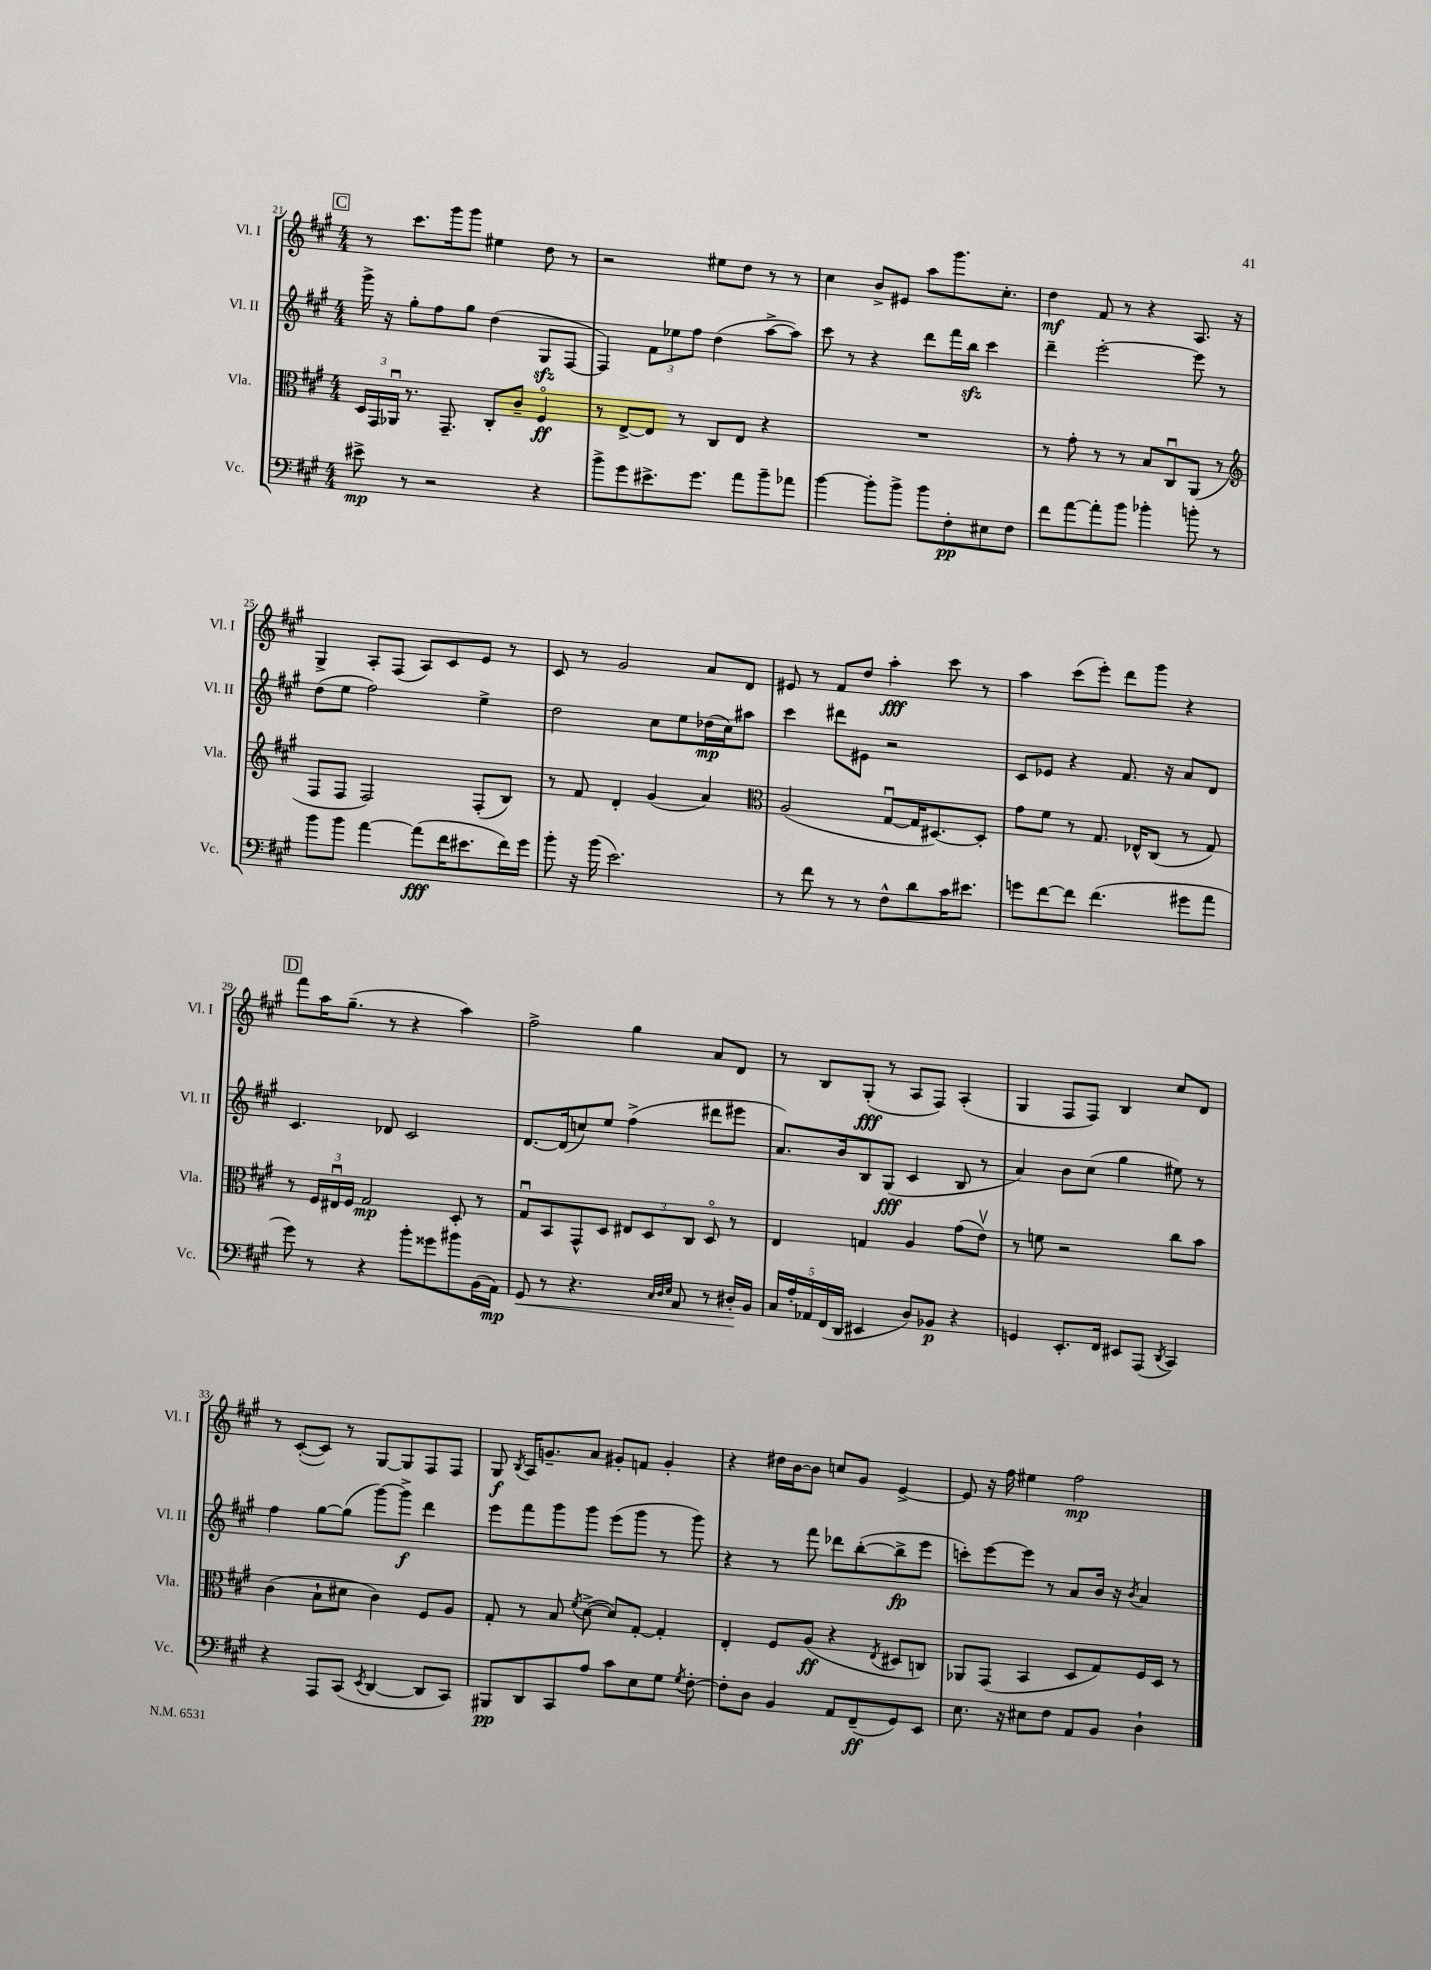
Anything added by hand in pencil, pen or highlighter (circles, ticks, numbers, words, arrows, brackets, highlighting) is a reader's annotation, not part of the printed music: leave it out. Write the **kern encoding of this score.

**kern	**dynam	**kern	**dynam	**kern	**dynam	**kern	**dynam
*part4	*part4	*part3	*part3	*part2	*part2	*part1	*part1
*staff4	*staff4	*staff3	*staff3	*staff2	*staff2	*staff1	*staff1
*I"Vc.	*	*I"Vla.	*	*I"Vl. II	*	*I"Vl. I	*
*I'Vc.	*	*I'Vla.	*	*I'Vl. II	*	*I'Vl. I	*
*clefF4	*	*clefC3	*	*clefG2	*	*clefG2	*
*k[f#c#g#]	*	*k[f#c#g#]	*	*k[f#c#g#]	*	*k[f#c#g#]	*
*M4/4	*	*M4/4	*	*M4/4	*	*M4/4	*
!!LO:REH:place=s1:t=C
=21	=21	=21	=21	=21	=21	=21	=21
8e#X^\	mp	24D/LL	.	16ggg#^\	.	8r	.
.	.	24GG#/	.	.	.	.	.
.	.	.	.	16r	.	.	.
.	.	24AA-Xu/JJ	.	.	.	.	.
8r	.	8.r	.	8gg#'\L	.	8.ccc#\L	.
2r	.	.	.	8ff#\	.	.	.
.	.	8.GG#~/	.	.	.	16ggg#\k	.
.	.	.	.	8gg#\J	.	8ggg#\J	.
.	.	8C#'/L	.	(4dd\	.	4ee#X\	.
.	.	8c#~/J	.	.	.	.	.
4r	.	4F#/	ff	8G#zz/L	.	8dd\	.
.	.	.	.	[8F#/J	.	8r	.
=22	=22	=22	=22	=22	=22	=22	=22
8b^\L	.	8r	.	4F#/])	.	2r	.
8g#\	.	[8E^/L	.	.	.	.	.
8.e#X^\	.	8E/J]	.	12f#\L	.	.	.
.	.	.	.	12ee-X\	.	.	.
.	.	8r	.	.	.	.	.
.	.	.	.	12ff#\J	.	.	.
8.g#\J	.	.	.	.	.	.	.
.	.	8C#/L	.	(4dd\	.	8ee#X\L	.
8a\L	.	8E/J	.	.	.	8dd\J	.
8b~\	.	4r	.	[8aa^\L	.	8r	.
8a-X\J	.	.	.	8aa\J])	.	8r	.
=23	=23	=23	=23	=23	=23	=23	=23
[4b\	.	1r	.	8ccc#\	.	4cc#\	.
.	.	.	.	8r	.	.	.
8b'\L]	.	.	.	4r	.	8b^/L	.
8b^\J	.	.	.	.	.	8e#X/J	.
8b\L	.	.	.	8ddd\L	.	8aa\L	.
8F#'\	pp	.	.	16fff#\L	.	8.ggg#\	.
.	.	.	.	16bbzz\JJ	.	.	.
8E#X\	.	.	.	4ccc#\	.	.	.
.	.	.	.	.	.	8.cc#'\J	.
8F#\J	.	.	.	.	.	.	.
=24	=24	=24	=24	=24	=24	=24	=24
8f#\L	.	8r	.	4ddd~\	.	4dd\	mf
[8a\	.	8g#'\	.	.	.	.	.
8a'\]	.	8r	.	[2eee'\	.	8f#/	.
8b\J	.	8r	.	.	.	8r	.
4b-X'\	.	8B/L	.	.	.	4r	.
.	.	8C#u/	.	.	.	.	.
8bn'\	.	(8AA/J	.	8eee\]	.	8.A/	.
8r	.	8r	.	8r	.	.	.
.	.	.	.	.	.	16r	.
!!LO:LB:g=z
=25	=25	=25	=25	=25	=25	=25	=25
*	*	*clefG2	*	*	*	*	*
8b\L	.	8F#/L	.	(8dd\L	.	4G#^/	.
8b\J	.	8F#/J	.	8ee\J	.	.	.
[4a\	.	2F#/)	.	2ff#\)	.	8A'/L	.
.	.	.	.	.	.	(8F#/J	.
(8a\L]	fff	.	.	.	.	8A/L)	.
16f#\K	.	.	.	.	.	8c#/	.
8.e#X\	.	.	.	.	.	.	.
.	.	(8F#'/L	.	4ee^\	.	8e/J	.
16f#\L)	.	8B/J)	.	.	.	8r	.
16g#\JJ	.	.	.	.	.	.	.
=26	=26	=26	=26	=26	=26	=26	=26
8b'\	.	8r	.	2dd\	.	8c#/	.
16r	.	8f#/	.	.	.	8r	.
(16b\	.	.	.	.	.	.	.
2.e\)	.	4d'/	.	.	.	2g#/	.
.	.	(4g#/	.	8cc#\L	.	.	.
.	.	.	.	8ee\	.	.	.
.	.	4a/)	.	(16dd-X\L	mp	8a/L	.
.	.	.	.	16cc#\J)	.	.	.
.	.	.	.	8aa#X\J	.	8d/J	.
=27	=27	=27	=27	=27	=27	=27	=27
*	*	*clefC3	*	*	*	*	*
8r	.	(2A/	.	4ccc#\	.	8e#X/	.
8f#\	.	.	.	.	.	8r	.
8r	.	.	.	8ddd#X\L	.	8f#/L	.
8r	.	.	.	8e#X\J	.	8dd/J	.
8F#^^\L	.	[8G#u/L	.	2r	.	4aa'\	fff
8d\	.	16G#/K]	.	.	.	.	.
.	.	[8.D#X/)	.	.	.	.	.
16c#\K	.	.	.	.	.	8ccc#\	.
8.e#X\J	.	.	.	.	.	.	.
.	.	8D#'/J]	.	.	.	8r	.
=28	=28	=28	=28	=28	=28	=28	=28
8gn\L	.	8g#\L	.	8c#/L	.	4aa\	.
[8f#\	.	8f#\J	.	8e-X/J	.	.	.
8f#\J]	.	8r	.	4r	.	(8ccc#\L	.
(4.f#\	.	8.G#/	.	.	.	8eee'\J)	.
.	.	.	.	8.f#/	.	8ddd\L	.
.	.	16E-X^^/KL	.	.	.	.	.
.	.	(8C#/J	.	.	.	8ggg#\J	.
.	.	.	.	16r	.	.	.
8g#X\L	.	8r	.	8a/L	.	4r	.
8a\J	.	8G#/)	.	8d/J	.	.	.
!!LO:LB:g=z
!!LO:REH:place=s1:t=D
=29	=29	=29	=29	=29	=29	=29	=29
8g#\)	.	8r	.	4.c#/	.	8fff#\L	.
8r	.	24F#/LL	.	.	.	16aa\K	.
.	.	24E#Xu/	.	.	.	.	.
.	.	.	.	.	.	(8.gg#~\J	.
.	.	24F#/JJ	.	.	.	.	.
4r	.	2G#/	mp	.	.	.	.
.	.	.	.	8d-X/	.	8r	.
8b'\L	.	.	.	2c#/	.	4r	.
8g##X\	.	.	.	.	.	.	.
8b#X\	.	8D'/	.	.	.	4aa\)	.
(16BB\L	.	8r	.	.	.	.	.
16AA\JJ)	mp	.	.	.	.	.	.
=30	=30	=30	=30	=30	=30	=30	=30
!	!LO:HP:b	!	!	!	!	!	!
8GG#/	<	8G#u/L	.	[8.d/L	.	2ff#^\	.
8r	.	8BB/	.	.	.	.	.
.	.	.	.	(16d/k]	.	.	.
4.r	.	8GG#^^/	.	8ccn/)	.	.	.
.	.	8D/J	.	8ee/J	.	.	.
.	.	12E#X/L	.	(4ff#^\	.	4gg#\	.
.	.	12D/	.	.	.	.	.
32qqC#/LLL	.	.	.	.	.	.	.
32qqD/	.	.	.	.	.	.	.
32qqE/JJJ	.	.	.	.	.	.	.
8AA/	.	.	.	.	.	.	.
.	.	12C#/J	.	.	.	.	.
8r	.	8D/	.	8ddd#X\L	.	8a/L	.
16D#X'/LL	.	8r	.	8eee#X\J	.	8d/J	.
16BB/JJ	[	.	.	.	.	.	.
=31	=31	=31	=31	=31	=31	=31	=31
20C#/LL	.	4E/	.	8.a/L)	.	8r	.
20A'/	.	.	.	.	.	.	.
20AA-X/	.	.	.	.	.	.	.
.	.	.	.	.	.	8B/L	.
(20FF#/	.	.	.	.	.	.	.
.	.	.	.	16b/k	.	.	.
20DD/JJ	.	.	.	.	.	.	.
4EE#X/	.	4Gn/	.	8B/	.	(8G#'/J	fff
.	.	.	.	(8G#/J	fff	8r	.
8D/L)	.	4A/	.	4c#/	.	8A/L	.
8BB-X/J	p	.	.	.	.	8F#/J)	.
4r	.	(8g#\L	.	8B/	.	(4A'/	.
.	.	8ev\J)	.	8r	.	.	.
=32	=32	=32	=32	=32	=32	=32	=32
4GGn/	.	8r	.	4a/)	.	4G#/	.
.	.	8fn\	.	.	.	.	.
8.EE'/L	.	2r	.	8b\L	.	8F#/L	.
.	.	.	.	(8cc#\J	.	8F#/J)	.
16FF#/Jk	.	.	.	.	.	.	.
8EE#X/L	.	.	.	4gg#\	.	4B/	.
(8AAA/J	.	.	.	.	.	.	.
8qDD/	.	.	.	.	.	.	.
4CC#/)	.	8cc#\L	.	8ee#X\)	.	8cc#/L	.
.	.	8b\J	.	8r	.	8d/J	.
!!LO:LB:g=z
=33	=33	=33	=33	=33	=33	=33	=33
4r	.	(4c#\	.	4ff#\	.	8r	.
.	.	.	.	.	.	([8c#'/L	.
8AAA/L	.	8B`\L	.	[8gg#\L	.	8c#/J])	.
(8CC#/J	.	8d#X\J	.	(8gg#\J]	.	8r	.
8qEE/	.	.	.	.	.	.	.
[4DD/	.	4c#\)	.	[8ggg#\L)	.	[8G#/L	.
.	.	.	.	8ggg#^\J]	f	8G#/]	.
8DD/L]	.	8F#/L	.	4ddd\	.	8F#/	.
8CC#/J)	.	8A/J	.	.	.	8F#/J	.
=34	=34	=34	=34	=34	=34	=34	=34
8BBB#X/L	pp	8G#'/	.	8eee\L	.	8G#/	f
.	.	.	.	.	.	8qB/	.
8DD/	.	8r	.	8fff#\	.	16A/KL	.
.	.	.	.	.	.	8.gn~/	.
8CC#/	.	8B/	.	8ggg#\	.	.	.
.	.	8qf#/	.	.	.	.	.
8A/J	.	([8d^\	.	8ggg#\J	.	8a/J	.
8c#\L	.	8d/L])	.	(8eee\L	.	8g#X'/L	.
8E\	.	[8G#'/J	.	8ggg#\J	.	8fn/J	.
8G#\J	.	4G#'/]	.	8r	.	4g#'/	.
8qG#/	.	.	.	.	.	.	.
[8F#'\	.	.	.	8ggg#\)	.	.	.
=35	=35	=35	=35	=35	=35	=35	=35
8F#'\L]	.	4E'/	.	4r	.	4r	.
8D\J	.	.	.	.	.	.	.
4BB/	.	8F#/L	.	8r	.	16dd#X\LL	.
.	.	.	.	.	.	[16b\J	.
.	.	(8A/J	ff	8fff#\	.	8b\J]	.
8AA/L	.	4r	.	8ddd-X\L	.	8ccn/L	.
(8FF#~/	ff	.	.	([8bb'\	.	8g#/J	.
.	.	8qE/	.	.	.	.	.
8GG#/)	.	8D#X/L	.	8bb^\]	fp	[4e^/	.
8EE/J	.	8Cn/J)	.	8eee\J	.	.	.
=36	=36	=36	=36	=36	=36	=36	=36
8.E\	.	8AA-X/L	.	8cccn'\L)	.	8e/]	.
.	.	(8GG#/J	.	[8eee\	.	16r	.
16r	.	.	.	.	.	16ff#\	.
8E#X\L	.	4BB/	.	8eee\J]	.	4ee#X\	.
8F#\J	.	.	.	8r	.	.	.
8AA/L	.	8D/L	.	8a/L	.	2ff#\	mp
8BB/J	.	8G#/)	.	16b/Jk	.	.	.
.	.	.	.	16r	.	.	.
.	.	.	.	8qb/	.	.	.
4D`\	.	16F#/L	.	4a/	.	.	.
.	.	16D/JJ	.	.	.	.	.
.	.	8r	.	.	.	.	.
==	==	==	==	==	==	==	==
*-	*-	*-	*-	*-	*-	*-	*-
